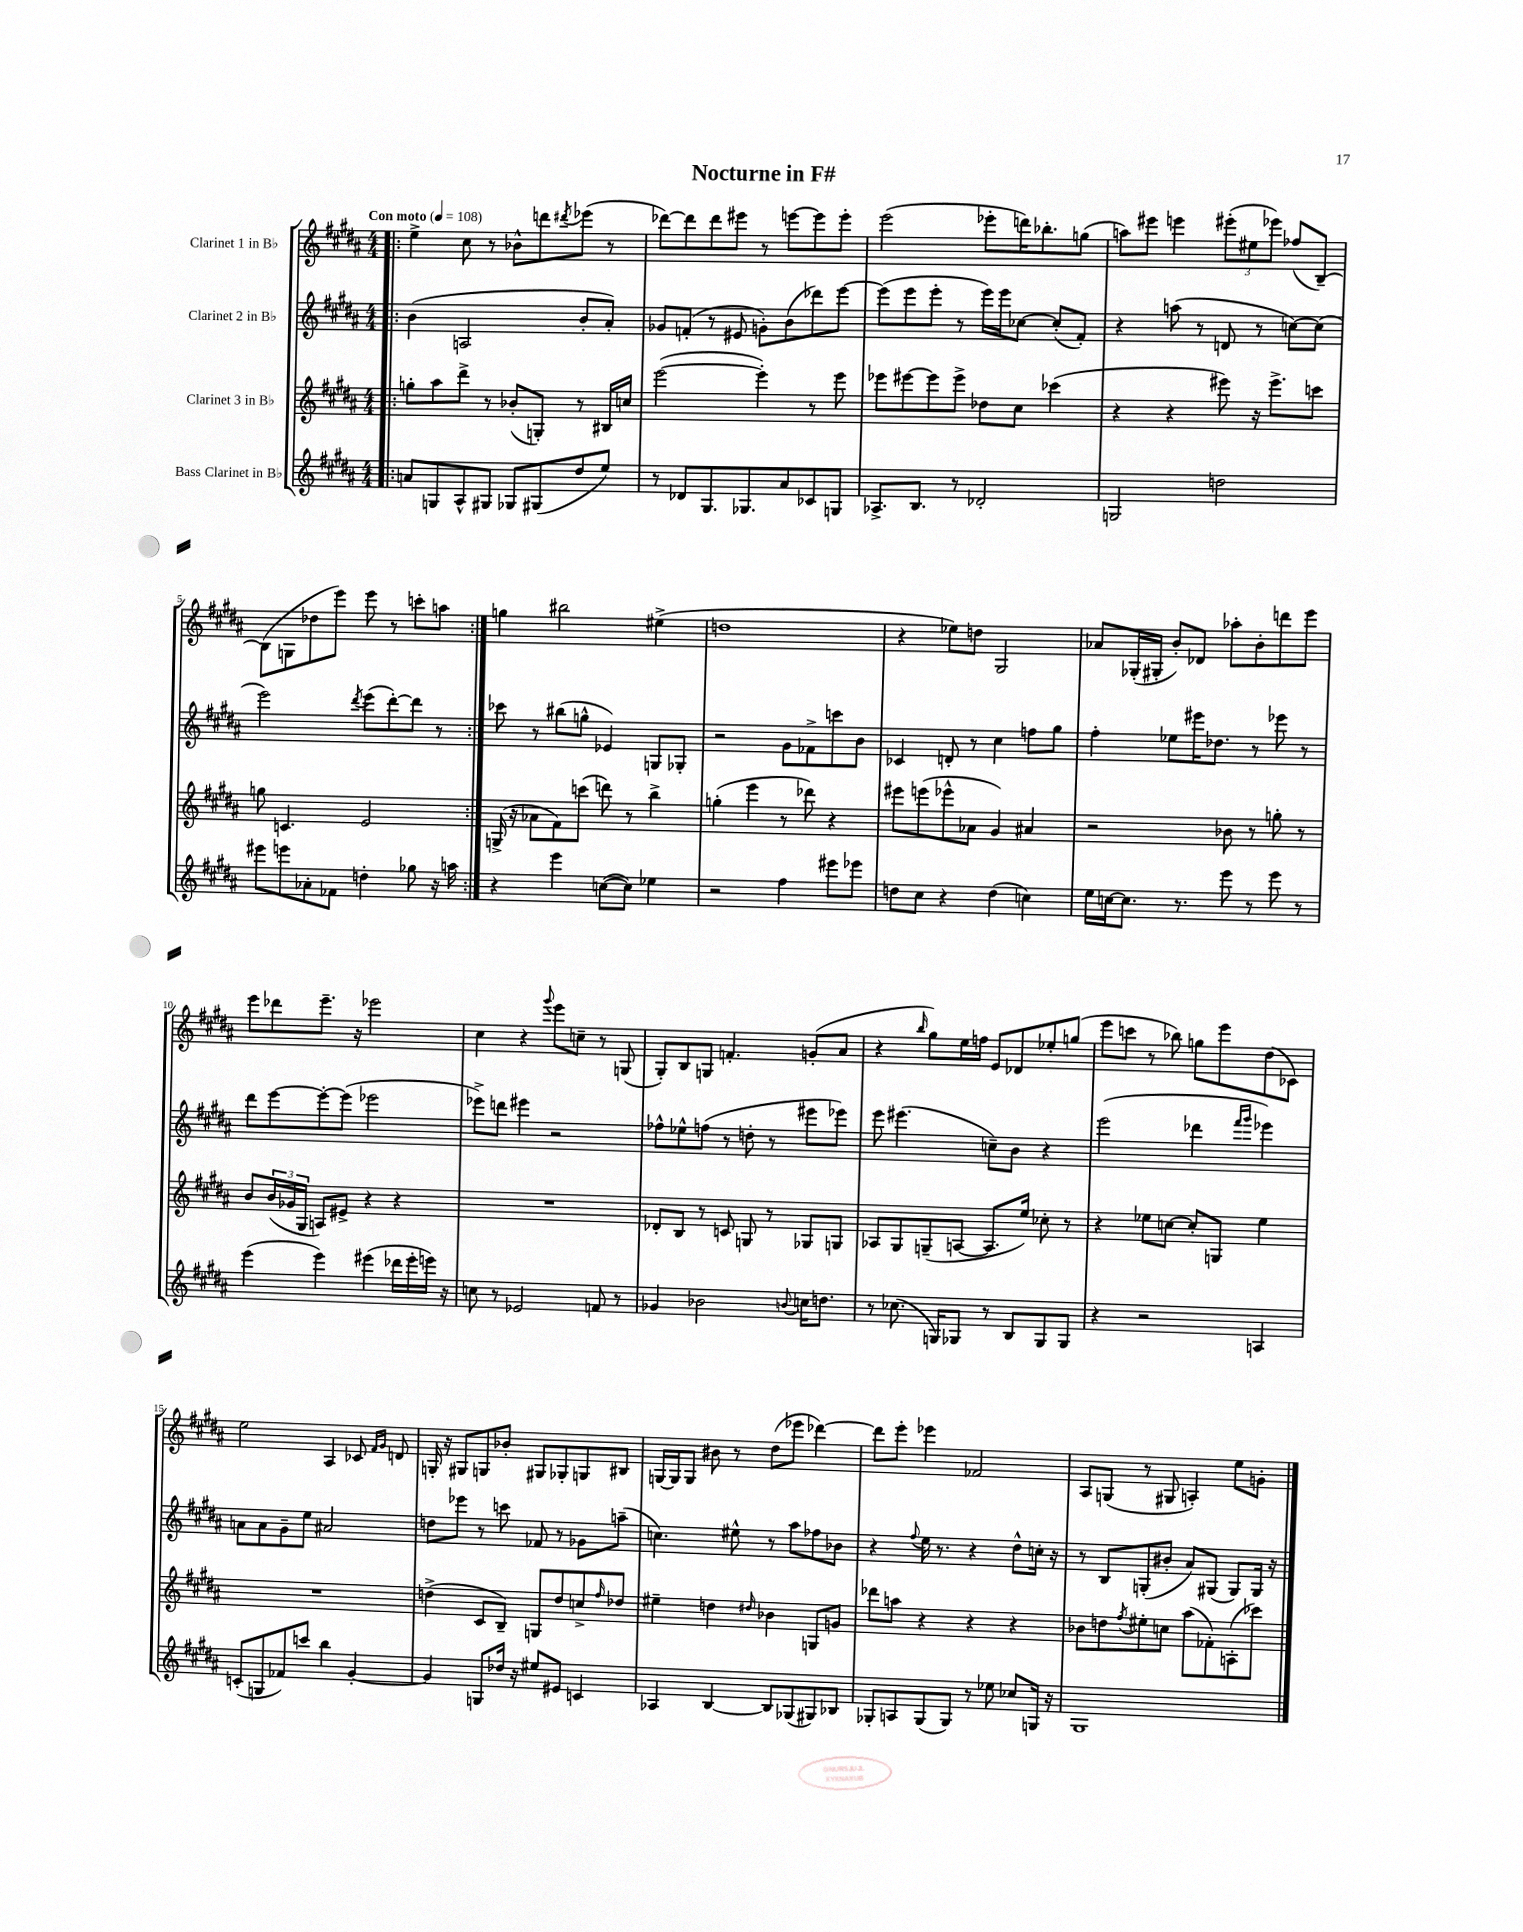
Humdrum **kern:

**kern	**kern	**kern	**kern
*staff4	*staff3	*staff2	*staff1
*clefG2	*clefG2	*clefG2	*clefG2
*k[f#c#g#d#a#]	*k[f#c#g#d#a#]	*k[f#c#g#d#a#]	*k[f#c#g#d#a#]
*M4/4	*M4/4	*M4/4	*M4/4
*MM108	*MM108	*MM108	*MM108
=!|:	=!|:	=!|:	=!|:
8a	8gg'	(4b	4ee^
8G	8aa#	.	.
8A#^^	8ddd#^	2A	8cc#
8G#	8r	.	8r
8G-	(8b-'	.	8b-^^
(8G#	8G')	.	8ddd
.	.	.	8qddd#
8dd#	8r	8b'	(8eee-
8ee)	16B#	8a#')	8r
.	16cc	.	.
=	=	=	=
8r	([2eee	8g-	[8ddd-)
8d-	.	(8f'	8ddd-]
8.G#	.	8r	8ddd-
.	.	8e#	8eee#
8.G-	.	.	.
.	4eee'])	8g')	8r
8a#	.	(8b	[8eee
8c-	8r	8ddd-)	8eee]
8G	8eee	[8eee	8eee'
=	=	=	=
8.A-^	8eee-	(8eee]	(2eee
.	[8eee#	8eee	.
8.B	.	.	.
.	8eee#]	8eee'	.
8r	8eee#^	8r	.
2d-'	8dd-	16eee)	8eee-'
.	.	16eee	.
.	8cc#	[8cc-	16ddd)
.	.	.	8.bb-'
.	(4ccc-	(8cc-']	.
.	.	8f#')	(8gg
=	=	=	=
2G	4r	4r	8aa)
.	.	.	8eee#
.	4r	(8aa	4eee
.	.	8r	.
2dd	8eee#)	8d	(12eee#'
.	.	.	12ee#
.	16r	8r	.
.	.	.	12eee-)
.	8.eee#^	.	.
.	.	[8cc)	(8ff-
.	8ccc	(8cc]	[8B~)
=	=	=	=
8eee#	8gg	2eee)	(8B]
8eee	4.c	.	8G
8a-'	.	.	8dd-
8f-	.	.	8eee)
.	.	8qddd#	.
4dd'	2e	(8eee	8eee
.	.	[8ddd#')	8r
8gg-	.	8ddd#]	8ccc'
16r	.	8r	8aa
16aa	.	.	.
=:|!	=:|!	=:|!	=:|!
4r	(16G^	8ccc-	4gg
.	16r	.	.
.	8a-	8r	.
4eee	8f#)	(8bb#	2bb#
.	(8ccc	8gg^^	.
([8cc	8ddd)	4e-)	.
8cc])	8r	.	.
4ee-	4bb^	8G	(4ee#^
.	.	8G-'	.
=	=	=	=
2r	(4gg'	2r	1dd
.	4eee	.	.
4ff#	8r	8g#	.
.	8ddd-)	8f-^	.
8eee#	4r	8ccc	.
8eee-	.	8b	.
=	=	=	=
8dd	8eee#	4c-	4r
8cc#	(8eee	.	.
4r	8eee-^^	8d'	8ee-)
.	8a-	8r	8dd
(4dd	4g#)	4cc#	2G#
4cc)	4a#	8ff	.
.	.	8gg#	.
=	=	=	=
16ee	2r	4ff#'	8a-
[16cc	.	.	.
8.cc]	.	.	(16G-'
.	.	.	16G#'
.	.	8ee-	8b')
8.r	.	.	.
.	.	16eee#	8d-
.	.	8.dd-	.
8eee	8b-	.	8aa-'
8r	8r	8r	8b'
8eee	8gg'	8eee-	8ddd
8r	8r	8r	8eee
=	=	=	=
(4eee	8b	8ddd#	8eee
.	(24b	[8eee	8ddd-
.	24g-	.	.
.	24G#	.	.
4eee)	8A)	8eee'_	8.eee~
.	8e#^	(8eee]	.
.	.	.	16r
(4eee#	4r	2eee-	2eee-
16ddd-	4r	.	.
16eee#'	.	.	.
16eee)	.	.	.
16r	.	.	.
=	=	=	=
8cc	1r	8eee-^)	4cc#
8r	.	8ddd	.
2e-	.	4eee#	4r
.	.	.	8qqggg#
.	.	2r	8eee
.	.	.	8cc~
8f	.	.	8r
8r	.	.	(8G
=	=	=	=
4g-	8d-'	8ff-^^	8G#')
.	8B	8ee-^^	8B
2b-	8r	(8ff	8G
.	8c	8r	4.f'
.	8G	8dd'	.
.	8r	8r	.
8qqb	.	.	.
16cc	8G-	8eee#	(8g'
8.dd	.	.	.
.	8G	8eee-)	8a#
=	=	=	=
8r	8A-	8eee	4r
(8.cc-	8G#	(4.eee#	.
.	.	.	16qqbb
.	(8G~	.	8gg#)
16G)	.	.	.
8G-	[8A	.	16ee
.	.	.	16ff
8r	8.A]	8cc~)	8e
8B	.	8b	8d-
.	16ee)	.	.
8G-	8cc-'	4r	8ee-'
8G-	8r	.	(8gg
=	=	=	=
4r	4r	(2eee	8eee
.	.	.	8ccc
2r	8ee-	.	8r
.	[8cc	.	8bb-)
.	8cc']	4ddd-	8gg
.	8G	.	8eee
.	.	16qqfff#	.
.	.	16qqggg#	.
4A	4ee-	4eee-)	(8dd#
.	.	.	8c-)
=	=	=	=
(8c'	1r	8a	2ee
8G	.	8a	.
8f-)	.	8g#~	.
8ccc	.	8ee	.
4bb	.	2a#	4A#
[4g#'	.	.	8c-
.	.	.	16qqf#
.	.	.	16qqg#
.	.	.	8d
=	=	=	=
4g#]	(4dd^	8dd	16G'
.	.	.	16r
.	.	8eee-	8G#
8G	8c#	8r	8G
16dd-	8B~)	8ccc	8b-'
16r	.	.	.
8ee#	8G	8f-	8G#
8e#	8dd	8r	8G-'
4c	8cc^	8g-	8G
.	16qqff#	.	.
.	8dd-	(8aa~	8B#
=	=	=	=
4A-	4ee#~	4.cc)	[16G
.	.	.	16G]
.	.	.	8G
[4B	4dd	.	8b#
.	.	8ee#^^	8r
.	16qqdd#	.	.
8B]	4b-	8r	(8dd#
(8G-	.	8aa#	8eee-
8G#)	8G	8ff-	[4ddd-)
8B-	8g	8b-	.
=	=	=	=
8G-'	8ddd-	4r	8ddd-]
8A	8aa	.	8eee'
.	.	8qqff#	.
(8G-	4r	16ee	4eee-
.	.	8.r	.
8G-)	.	.	.
8r	4r	4r	2f-
8ee-	.	.	.
8cc-	4r	8dd#^^	.
16G	.	16cc'	.
16r	.	16r	.
=	=	=	=
1G#	8b-	8r	8A#
.	8dd	8B	(8G
.	8qff#	.	.
.	8ee#'	(8G'	8r
.	8cc	8b#'	8G#
.	(8aa#	8a#)	4A')
.	8f-')	(8G#	.
.	(8A'	8G#)	8ee
.	8ccc-)	16G#	8g'
.	.	16r	.
==	==	==	==
*-	*-	*-	*-
